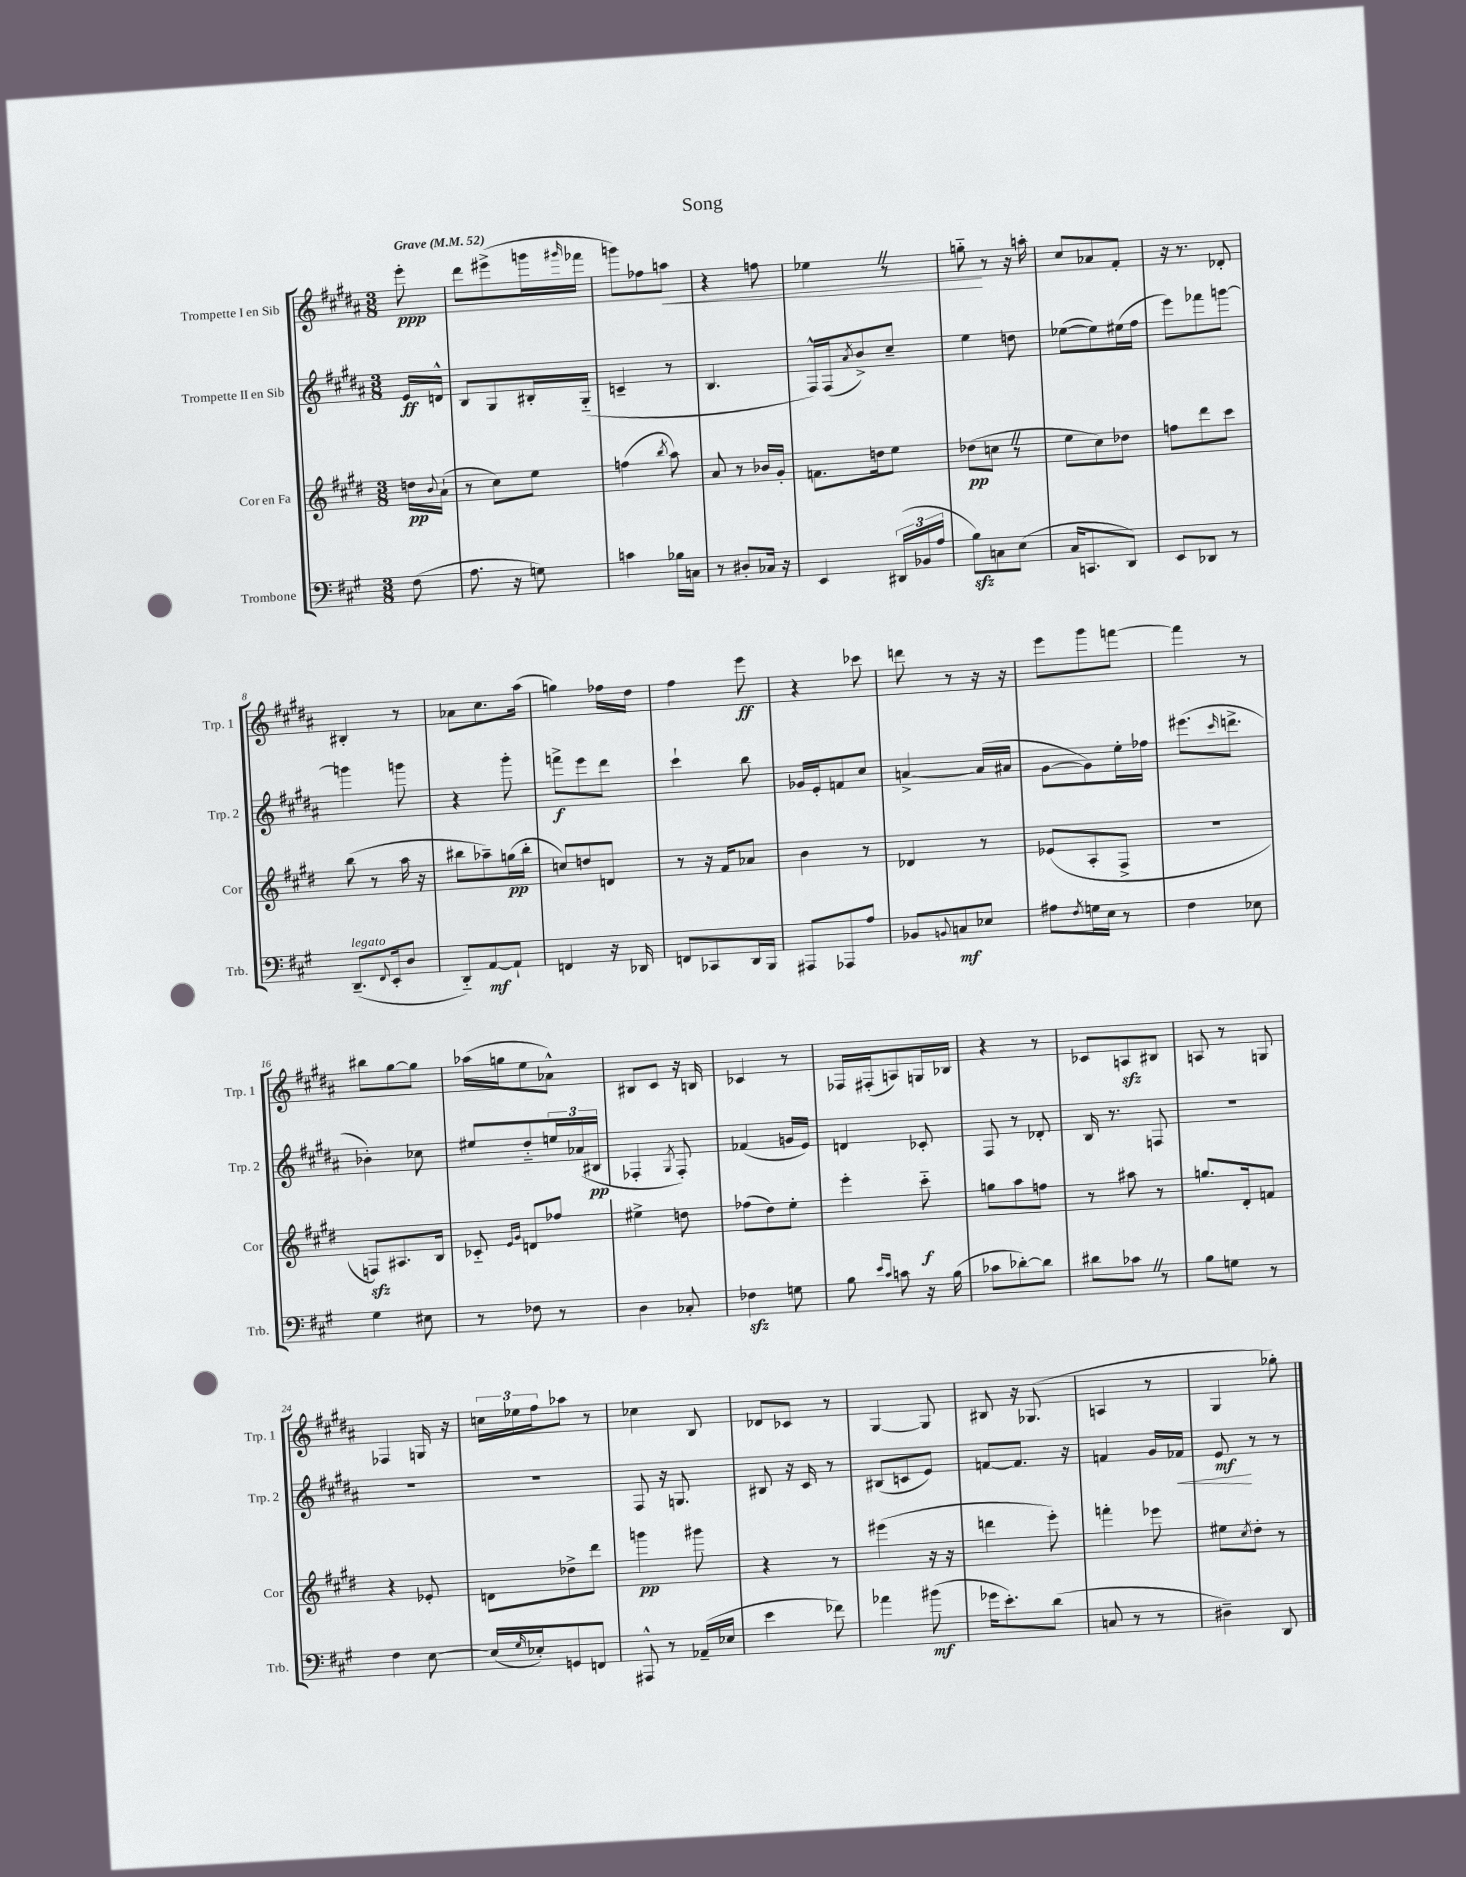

**kern	**dynam	**kern	**dynam	**kern	**dynam	**kern	**dynam
*part4	*part4	*part3	*part3	*part2	*part2	*part1	*part1
*staff4	*staff4	*staff3	*staff3	*staff2	*staff2	*staff1	*staff1
*I"Trombone	*	*I"Cor en Fa	*	*I"Trompette II en Sib	*	*I"Trompette I en Sib	*
*I'Trb.	*	*I'Cor	*	*I'Trp. 2	*	*I'Trp. 1	*
*clefF4	*	*clefG2	*	*clefG2	*	*clefG2	*
*k[f#c#g#]	*	*k[f#c#g#d#]	*	*k[f#c#g#d#a#]	*	*k[f#c#g#d#a#]	*
*M3/8	*	*M3/8	*	*M3/8	*	*M3/8	*
*MM52	*	*MM52	*	*MM52	*	*MM52	*
=	=	=	=	=	=	=	=
!	!	!	!	!	!	!LO:TX:a:B:t=Grave	!
(8F#\	.	16ddn\LL	pp	16e/LL	ff	8eee'\	ppp
.	.	8qqb/	.	.	.	.	.
.	.	(16a`\JJ	.	16dn^^/JJ	.	.	.
=1	=1	=1	=1	=1	=1	=1	=1
8.A\	.	8r	.	8B/L	.	8ddd#\L	.
.	.	8cc#\L)	.	8G#/	.	(8eee#X^\	.
16r	.	.	.	.	.	.	.
8Gn\)	.	8ee\J	.	16B#X'/L	.	16gggn\L	.
.	.	.	.	.	.	16qqggg#X/	.
.	.	.	.	(16G#/JJ	.	16fff-X\JJ	.
=2	=2	=2	=2	=2	=2	=2	=2
4cn\	.	(4ffn\	.	4cn~/	.	8gggn\L)	.
.	.	.	.	.	.	8ff-X\	.
.	.	8qbb/	.	.	.	.	.
!	!	!	!	!	!	!	!LO:HP:b
16B-X\LL	.	8aa\)	.	8r	.	8aan\J	<
16Cn\JJ	.	.	.	.	.	.	.
=3	=3	=3	=3	=3	=3	=3	=3
8r	.	8a/	.	4.B/	.	4r	.
8D#X'/L	.	8r	.	.	.	.	.
16C-X/Jk	.	16b-X/LL	.	.	.	8ffn\	.
16r	.	16g#'/JJ	.	.	.	.	.
=4	=4	=4	=4	=4	=4	=4	=4
4EE/	.	8.fn\L	.	16F#^^/LL)	.	4ee-XZ\	.
.	.	.	.	(16F#/J	.	.	.
.	.	.	.	8qa#/	.	.	.
.	.	.	.	8b^/)	.	.	.
.	.	16ddn\k	.	.	.	.	.
(24DD#X/LL	.	8ee\J	.	8cc#~/J	.	8r	.
24BB-X/	.	.	.	.	.	.	.
24A/JJ	.	.	.	.	.	.	.
=5	=5	=5	=5	=5	=5	=5	=5
8Bzz\L)	.	(8dd-X\L	pp	4ee\	.	8ggn\	.
8Cn\	.	8ccnZ\J	.	.	.	8r	[
(8E\J	.	8r	.	8ddn\	.	16r	.
.	.	.	.	.	.	16aan'\	.
=6	=6	=6	=6	=6	=6	=6	=6
16C#/KL	.	8ee\L	.	([8ee-X\L	.	8cc#/L	.
8.CCn/	.	.	.	.	.	.	.
.	.	8cc#\)	.	8ee-\])	.	8a-X/	.
8DD/J)	.	8dd-X\J	.	(16ee#X\L	.	8f#'/J	.
.	.	.	.	16ff#\JJ	.	.	.
=7	=7	=7	=7	=7	=7	=7	=7
8EE/L	.	8ffn\L	.	8eee\L)	.	16r	.
.	.	.	.	.	.	8.r	.
8DD-X/J	.	8ddd#\	.	8fff-X\	.	.	.
8r	.	8ccc#\J	.	[8gggn\J	.	8d-X'/	.
!!LO:LB:g=z
=8	=8	=8	=8	=8	=8	=8	=8
!LO:TX:a:i:t=legato	!	!	!	!	!	!	!
(8.DD~/L	.	(8bb\	.	4gggn\]	.	4B#X'/	.
.	.	8r	.	.	.	.	.
8qqFF#/	.	.	.	.	.	.	.
16EE'/k	.	.	.	.	.	.	.
8D/J	.	16aa\	.	8gggn\	.	8r	.
.	.	16r	.	.	.	.	.
=9	=9	=9	=9	=9	=9	=9	=9
8DD/L)	.	8bb#X\L	.	4r	.	8a-X\L	.
[8AA/	mf	8aa-X~\)	.	.	.	8.cc#\	.
8AA`/J]	.	(16ggn\L	pp	8ggg#'\	.	.	.
.	.	16bb#'\JJ	.	.	.	(16aa#\Jk	.
=10	=10	=10	=10	=10	=10	=10	=10
4FFn/	.	8ccn/L)	.	8fffn^\L	f	4ggn\)	.
.	.	8ddn/	.	8eee\	.	.	.
16r	.	8dn/J	.	8ddd#\J	.	16ff-X\LL	.
16DD-X/	.	.	.	.	.	16dd#\JJ	.
=11	=11	=11	=11	=11	=11	=11	=11
8FFn/L	.	8r	.	4ccc#`\	.	4ff#\	.
8CC-X/	.	16r	.	.	.	.	.
.	.	16f#/KL	.	.	.	.	.
16DD/L	.	8a-X/J	.	8bb\	.	8eee\	ff
16BBB/JJ	.	.	.	.	.	.	.
=12	=12	=12	=12	=12	=12	=12	=12
8AAA#X/L	.	4b\	.	16g-X/LL	.	4r	.
.	.	.	.	16e'/J	.	.	.
8AAA-X/	.	.	.	8fn/	.	.	.
8A/J	.	8r	.	8cc#/J	.	8ccc-X\	.
=13	=13	=13	=13	=13	=13	=13	=13
8BB-X/L	.	4d-X/	.	[4an^/	.	8dddn\	.
8qqBBn/	.	.	.	.	.	.	.
8Cn/	mf	.	.	.	.	8r	.
8E-X/J	.	8r	.	(16a/LL]	.	16r	.
.	.	.	.	16a#X/JJ	.	16r	.
=14	=14	=14	=14	=14	=14	=14	=14
8A#X\L	.	(8e-X/L	.	[8g#\L	.	8eee\L	.
8qF#/	.	.	.	.	.	.	.
16Gn\L	.	8A'/	.	8g#\])	.	8ggg#\	.
16E\JJ	.	.	.	.	.	.	.
8r	.	8F#^/J	.	16ee'\L	.	[8fffn\J	.
.	.	.	.	16ff-X\JJ	.	.	.
=15	=15	=15	=15	=15	=15	=15	=15
4F#\	.	4.r	.	(8.eee#X\L	.	4fff\]	.
.	.	.	.	16qqccc#/	.	.	.
.	.	.	.	8.dddn^\J	.	.	.
8E-X\	.	.	.	.	.	8r	.
!!LO:LB:g=z
=16	=16	=16	=16	=16	=16	=16	=16
4G#\	.	8Fnzz/L)	.	4b-X'\)	.	8bb#X\L	.
.	.	8.A#X/	.	.	.	[8gg#\	.
8E#X\	.	.	.	8cc-X\	.	8gg#\J]	.
.	.	16B/Jk	.	.	.	.	.
=17	=17	=17	=17	=17	=17	=17	=17
8r	.	8c-X/	.	8ee#X/L	.	(16aa-X\LL	.
.	.	.	.	.	.	16ggn\J	.
.	.	16qqe/LL	.	.	.	.	.
.	.	16qqg#/JJ	.	.	.	.	.
8F-X\	.	8dn/L	.	8dd#/	.	8ee\	.
8r	.	8ff-X/J	.	24een/L	.	8a-X^^\J)	.
.	.	.	.	(24a-X/	.	.	.
.	.	.	.	24B#X/JJ	pp	.	.
=18	=18	=18	=18	=18	=18	=18	=18
4D\	.	4ee#X^\	.	4F-X'/	.	8B#X/L	.
.	.	.	.	.	.	8c#/J	.
.	.	.	.	8qG#/	.	.	.
8C-X'/	.	8ddn\	.	8F-'/)	.	16r	.
.	.	.	.	.	.	16Bn/	.
=19	=19	=19	=19	=19	=19	=19	=19
4F-Xzz\	.	(8ff-X\L	.	(4f-X/	.	4c-X/	.
.	.	8dd#\)	.	.	.	.	.
8Gn\	.	8ee'\J	.	16gn/LL	.	8r	.
.	.	.	.	16e/JJ)	.	.	.
=20	=20	=20	=20	=20	=20	=20	=20
8B\	.	4eee'\	.	4dn/	.	16F-X/LL	.
.	.	.	.	.	.	(16F#X'/J	.
16qqe/LL	.	.	.	.	.	.	.
16qqc#/JJ	.	.	.	.	.	.	.
8cn\	.	.	.	.	.	8An/)	.
16r	.	8ccc#\	f	8c-X'/	.	16Gn/L	.
(16B\	.	.	.	.	.	16B-X/JJ	.
=21	=21	=21	=21	=21	=21	=21	=21
8c-X\L	.	8ggn\L	.	8F#/	.	4r	.
[8d-X'\)	.	8aa\	.	8r	.	.	.
8d-\J]	.	8ffn\J	.	8d-X'/	.	8r	.
=22	=22	=22	=22	=22	=22	=22	=22
8d#X\L	.	8r	.	16B/	.	8c-X/L	.
.	.	.	.	8.r	.	.	.
8c-XZ\J	.	8aa#X\	.	.	.	8Anzz/	.
8r	.	8r	.	8Fn/	.	8B#X/J	.
=23	=23	=23	=23	=23	=23	=23	=23
8B\L	.	8.ggn/L	.	4.r	.	8An/	.
8Gn\J	.	.	.	.	.	8r	.
.	.	16d#'/k	.	.	.	.	.
8r	.	8fn/J	.	.	.	8Gn/	.
!!LO:LB:g=z
=24	=24	=24	=24	=24	=24	=24	=24
4F#\	.	4r	.	4.r	.	4F-X/	.
[8E\	.	8e-X'/	.	.	.	16Gn/	.
.	.	.	.	.	.	16r	.
=25	=25	=25	=25	=25	=25	=25	=25
(16E/LL]	.	8dn\L	.	4.r	.	24ccn\LL	.
.	.	.	.	.	.	24ee-X\	.
16qqG#/	.	.	.	.	.	.	.
16E-X'/J)	.	.	.	.	.	.	.
.	.	.	.	.	.	24ff#\J	.
8GGn/	.	8dd-X^\	.	.	.	8aa-X\J	.
8FFn/J	.	8ddd#\J	.	.	.	8r	.
=26	=26	=26	=26	=26	=26	=26	=26
8AAA#X^^/	.	4gggn\	pp	8F#/	.	4cc-X\	.
8r	.	.	.	16r	.	.	.
.	.	.	.	8.Gn/	.	.	.
(16AA-X~/LL	.	8ggg#X\	.	.	.	8B/	.
16E-X/JJ	.	.	.	.	.	.	.
=27	=27	=27	=27	=27	=27	=27	=27
4e\	.	4r	.	8B#X/	.	8d-X/L	.
.	.	.	.	16r	.	8c-X/J	.
.	.	.	.	16c#/	.	.	.
8f-X\)	.	8r	.	8r	.	8r	.
=28	=28	=28	=28	=28	=28	=28	=28
4a-X\	.	(4eee#X\	.	(8B#X/L	.	[4G#/	.
.	.	.	.	8cn/	.	.	.
(8b#X\	mf	16r	.	8e/J)	.	8G#/]	.
.	.	16r	.	.	.	.	.
=29	=29	=29	=29	=29	=29	=29	=29
16g-X\KL	.	4dddn\	.	[8fn/L	.	8B#X/	.
8.e'\)	.	.	.	.	.	.	.
.	.	.	.	8.f/J]	.	16r	.
.	.	.	.	.	.	(8.G-X/	.
(8d\J	.	8eee'\)	.	.	.	.	.
.	.	.	.	16r	.	.	.
=30	=30	=30	=30	=30	=30	=30	=30
8Cn/	.	4fffn'\	.	4fn/	.	4An/	.
8r	.	.	.	.	.	.	.
8r	.	8eee-X\	.	16g#/LL	.	8r	.
!	!	!	!	!	!LO:HP:b	!	!
.	.	.	.	16f-X/JJ	<	.	.
=31	=31	=31	=31	=31	=31	=31	=31
4D#X~\)	.	8ee#X\L	.	8e/	mf	4G#/	.
.	.	8qcc#/	.	.	.	.	.
.	.	8dd#'\J	.	8r	[	.	.
8DD/	.	8r	.	8r	.	8gg-X'\)	.
==	==	==	==	==	==	==	==
*-	*-	*-	*-	*-	*-	*-	*-
